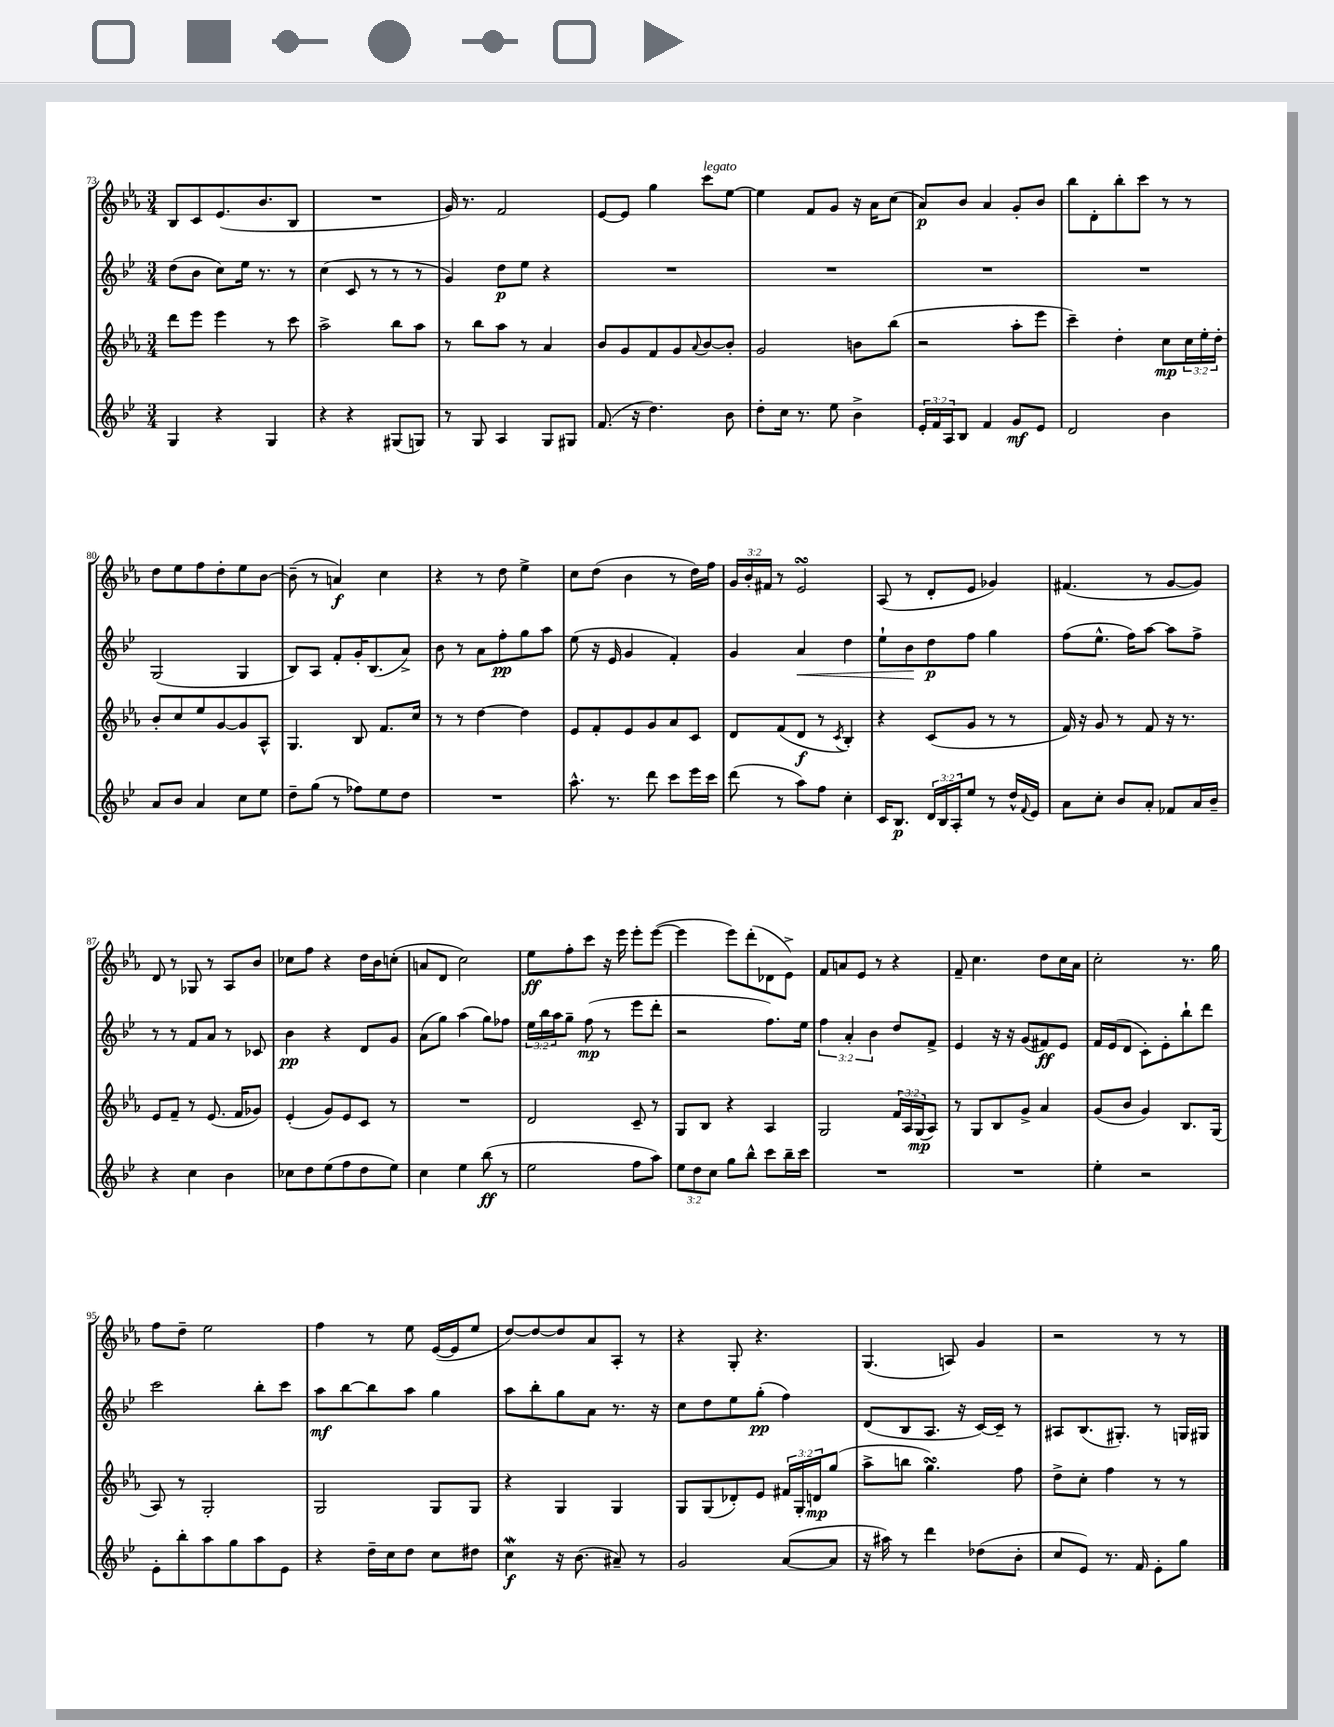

**kern	**kern	**kern	**kern
*staff4	*staff3	*staff2	*staff1
*clefG2	*clefG2	*clefG2	*clefG2
*k[b-e-]	*k[b-e-a-]	*k[b-e-]	*k[b-e-a-]
*M3/4	*M3/4	*M3/4	*M3/4
4G	8ddd	(8dd	8B-
.	8eee-	8b-	8c
4r	4eee-	8cc)	(8.e-
.	.	16ee-	.
.	.	8.r	8.b-
4G	8r	.	.
.	8ccc	8r	8B-
=	=	=	=
4r	2aa-^	(4cc	2.r
4r	.	8c	.
.	.	8r	.
(8G#	8bb-	8r	.
8G)	8aa-	8r	.
=	=	=	=
8r	8r	4g)	16g)
.	.	.	8.r
8G	8bb-	.	.
4A	8aa-	8dd	2f
.	8r	8ee-	.
8G	4a-	4r	.
8G#	.	.	.
=	=	=	=
(8.f	8b-	2.r	[8e-
.	8g	.	8e-]
16r	.	.	.
4.dd)	8f	.	4gg
.	8g	.	.
.	8qqa-	.	.
.	[8b-	.	8ccc
8b-	8b-']	.	[8ee-
=	=	=	=
8dd'	2g	2.r	4ee-]
16cc	.	.	.
8.r	.	.	.
.	.	.	8f
8ee-	.	.	8g
4b-^	8b	.	16r
.	.	.	16a-
.	(8bb-	.	(8cc
=	=	=	=
24e-'	2r	2.r	8a-)
24f	.	.	.
24A	.	.	.
8B-	.	.	8b-
4f	.	.	4a-
8g	8aa-'	.	8g'
8e-	8eee-	.	8b-
=	=	=	=
2d	4ccc~)	2.r	8bb-
.	.	.	8d'
.	4dd'	.	8bb-'
.	.	.	8ccc
4b-	8cc	.	8r
.	24cc	.	8r
.	24ee-'	.	.
.	24dd'	.	.
=	=	=	=
8a	8b-'	(2G	8dd
8b-	8cc	.	8ee-
4a	8ee-	.	8ff
.	[8g	.	8dd'
8cc	8g]	4G	8ee-
8ee-	8A-^^	.	[8b-
=	=	=	=
8dd~	4.G	8B-)	(8b-~]
(8gg	.	8A	8r
8r	.	8f'	4a)
8ff-)	8B-	16g'	.
.	.	(8.B-	.
8ee-	8.f	.	4cc
8dd	.	8a^)	.
.	16cc	.	.
=	=	=	=
2.r	8r	8b-	4r
.	8r	8r	.
.	[4dd	8a	8r
.	.	8ff'	8dd
.	4dd]	8gg	4ee-^
.	.	8aa	.
=	=	=	=
8.aa^^	8e-	(8ee-	8cc
.	8f'	16r	(8dd
8.r	.	16e-	.
.	8e-	4g	4b-
8ddd	8g	.	.
8ccc	8a-	4f')	8r
16eee-	8c	.	16dd)
16ccc	.	.	16ff
=	=	=	=
(8ddd	8d	4g	24g
.	.	.	24b-'
.	.	.	24f#
8r	(8f	.	8r
8aa)	8d	4a	2e-
8ff	8r	.	.
.	8qc	.	.
4cc'	4B-')	4dd	.
=	=	=	=
16c	4r	8ee-`	(8A-
8.B-	.	.	.
.	.	8b-	8r
24d	(8c	8dd	8d'
24B-	.	.	.
24A'	.	.	.
8ee-	8g	8ff	8e-
8r	8r	4gg	4g-)
16dd^^	8r	.	.
8qqf	.	.	.
16e-	.	.	.
=	=	=	=
8a	16f)	(8ff	(4.f#
.	16r	.	.
8cc'	8g	8.ee-^^	.
8b-	8r	.	.
.	.	16ff)	.
8a'	8f	[8aa	8r
8f-	16r	8aa]	[8g
.	8.r	.	.
16a	.	8ff^	8g])
16b-~	.	.	.
=	=	=	=
4r	8e-	8r	8d
.	8f~	8r	8r
4cc	8r	8f	8G-
.	(8.e-	8a	8r
4b-	.	8r	8A-
.	16f	.	.
.	8g-)	8c-	8b-
=	=	=	=
8cc-	(4e-'	4b-	8cc-
8dd	.	.	8ff
(8ee-	8g)	4r	4r
8ff	8e-	.	.
8dd	8c	8d	16dd
.	.	.	16b-
8ee-)	8r	8g	(8cc'
=	=	=	=
4cc	2.r	(8a	8a
.	.	8gg)	8d
4ee-	.	(4aa	2cc)
(8bb-	.	8gg)	.
8r	.	8ff-	.
=	=	=	=
2ee-	2d	24ee-	8ee-
.	.	24bb-	.
.	.	24aa	.
.	.	8gg~	8ff'
.	.	(8ff	8ccc
.	.	8r	16r
.	.	.	16eee-
8ff	8c~	8eee-	8eee-'
8aa)	8r	8ddd'	([8eee-
=	=	=	=
12ee-	8G	2r	4eee-]
12dd	.	.	.
.	8B-	.	.
12cc	.	.	.
8gg	4r	.	8eee-)
8bb-^^	.	.	(8ddd'
8ccc	4A-	8.ff)	8d-
16bb-~	.	.	8e-^)
16ccc	.	16ee-	.
=	=	=	=
2.r	2G	6ff	8f
.	.	.	8a
.	.	6a'	.
.	.	.	8e-
.	.	6b-	.
.	.	.	8r
.	24f	8dd	4r
.	24A-	.	.
.	(24G	.	.
.	8A-)	8f^	.
=	=	=	=
2.r	8r	4e-	8f~
.	8G	.	4.cc
.	8B-	16r	.
.	.	16r	.
.	8g^	(8g	.
.	4a-	8f#)	8dd
.	.	8e-	16cc
.	.	.	16a-
=	=	=	=
4ee-'	(8g	16f	2cc'
.	.	(16e-	.
.	8b-	8d	.
2r	4g)	8c')	.
.	.	8e-'	.
.	8.B-	8bb-`	8.r
.	.	8ddd	.
.	(16G	.	16gg
=	=	=	=
8e-'	8A-)	2ccc	8ff
8bb-'	8r	.	8dd~
8aa	2G'	.	2ee-
8gg	.	.	.
8aa	.	8bb-'	.
8e-	.	8ccc	.
=	=	=	=
4r	2G	8aa	4ff
.	.	[8bb-	.
16dd~	.	8bb-]	8r
16cc	.	.	.
8dd	.	8aa	8ee-
8cc	8G	4gg	([16e-
.	.	.	16e-]
8dd#	8G	.	8ee-
=	=	=	=
4cc	4r	8aa	[8dd)
.	.	8bb-'	8dd_
16r	4G	8gg	8dd]
(8.b-	.	.	.
.	.	8a	8a-
8a#~)	4G	8.r	8A-'
8r	.	.	8r
.	.	16r	.
=	=	=	=
2g	8G	8cc	4r
.	(8G	8dd	.
.	8d-')	8ee-	8G'
.	8e-	(8gg'	4.r
([8a	24f#	4ff)	.
.	24G'	.	.
.	24d	.	.
8a]	(8gg	.	.
=	=	=	=
16r	8aa-^	(8d	(4.G
16aa#)	.	.	.
8r	8bb	8B-	.
4ddd	4.gg)	8.A	.
.	.	.	8A)
.	.	16r	.
(8dd-	.	[16c)	4g
.	.	16c~]	.
8b-'	8ff	8r	.
=	=	=	=
8cc	8dd^	8A#	2r
8e-)	8cc'	(8.B-	.
8.r	4ff	.	.
.	.	8.G#')	.
16f	.	.	.
8e-'	8r	8r	8r
8gg	8r	16G	8r
.	.	16G#	.
==	==	==	==
*-	*-	*-	*-
